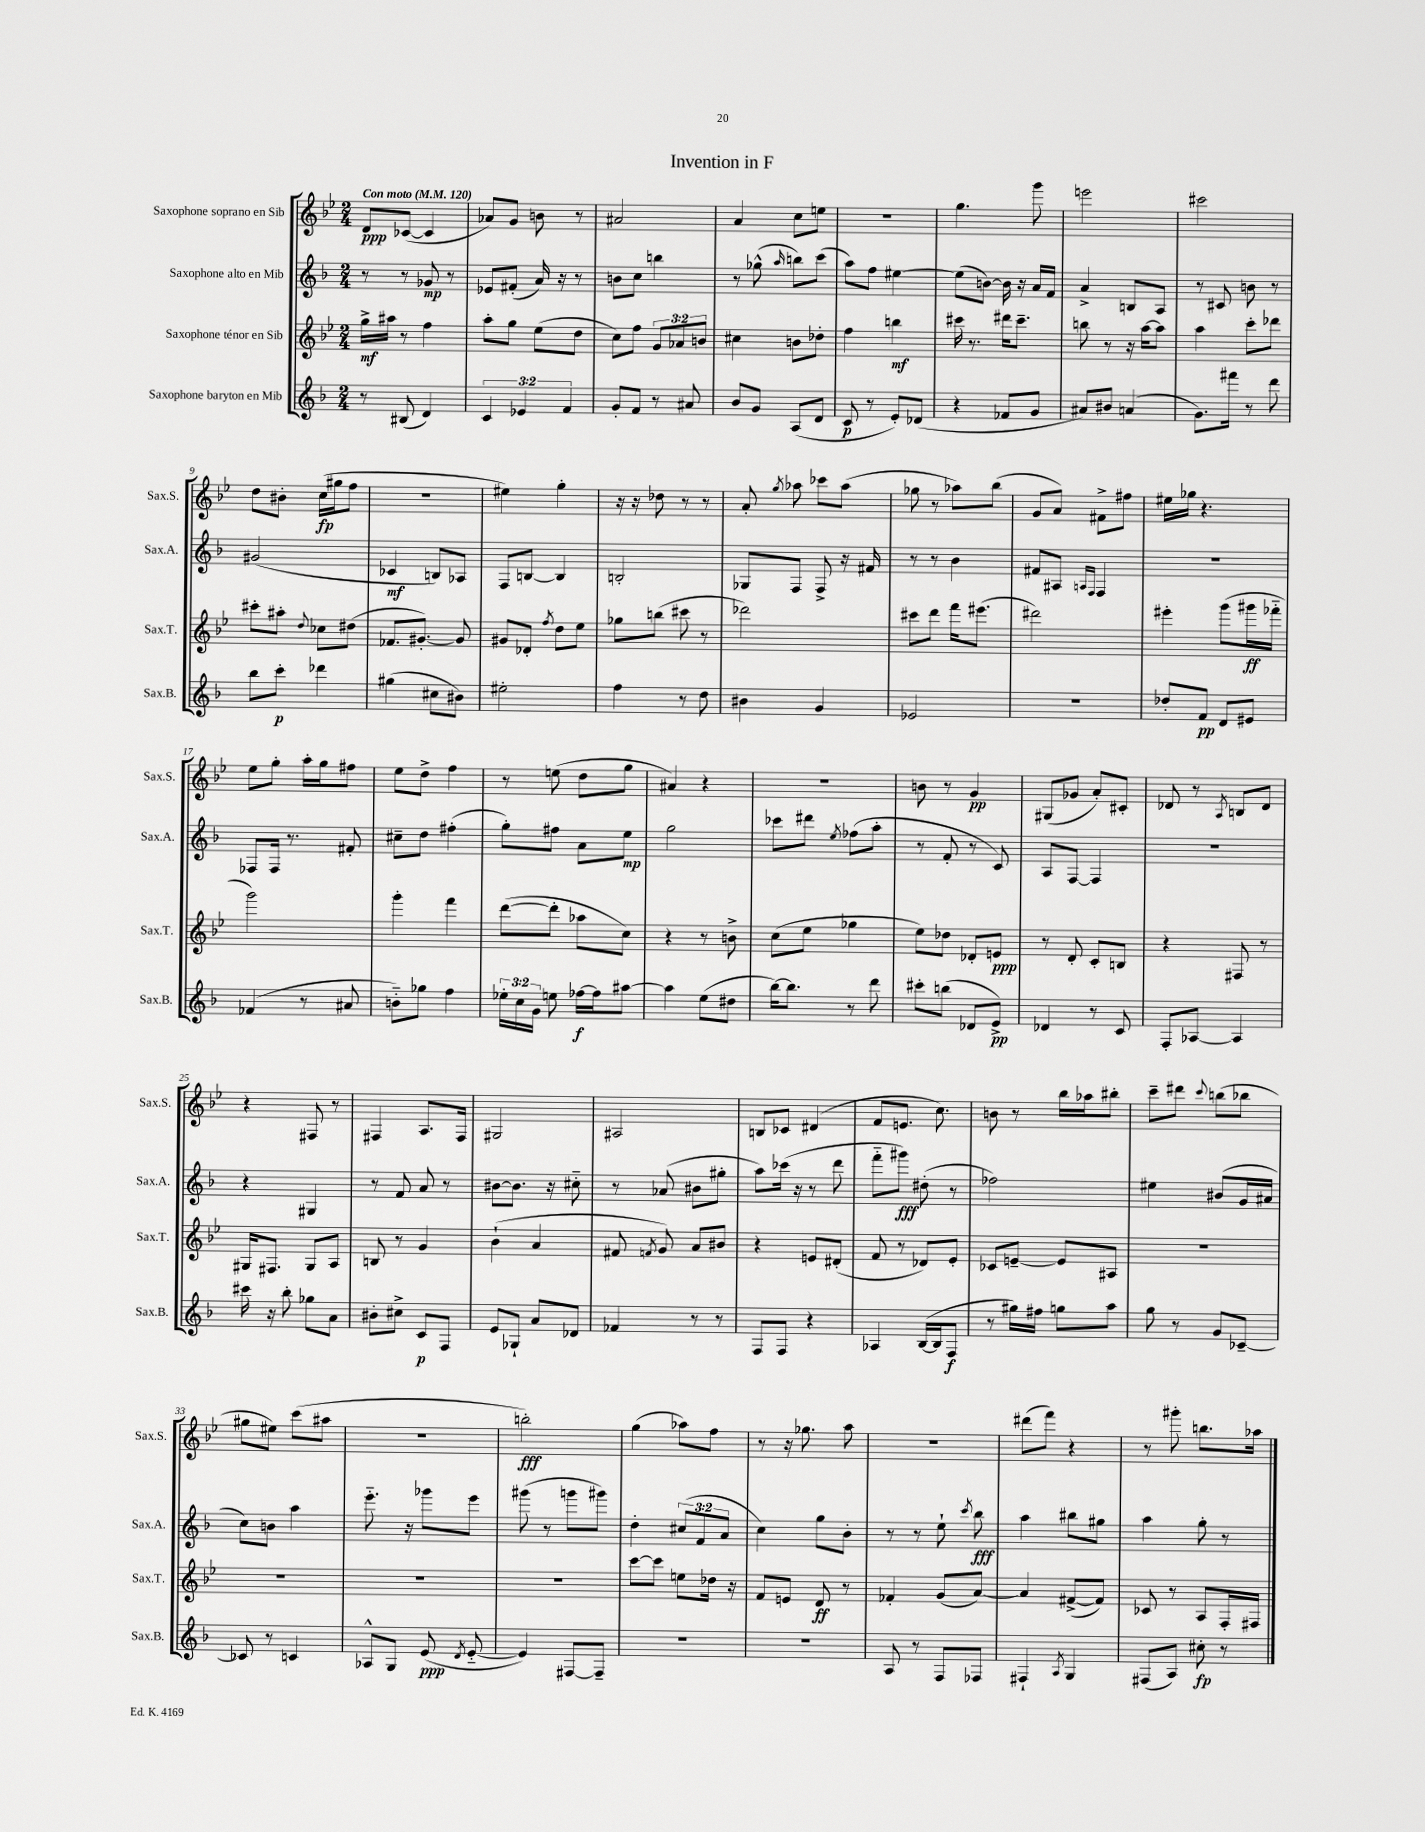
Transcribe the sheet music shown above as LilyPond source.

\header { title = "Invention in F" }
<<
\new StaffGroup <<
\new Staff = "s0" \with { instrumentName = "Saxophone soprano en Sib" shortInstrumentName = "Sax.S." } {
    \clef treble \key bes \major \numericTimeSignature \time 2/4 \tempo "Con moto" 4 = 120
    \autoBeamOff d'8[\ppp ces'8]~( ces'4 |
    aes'8[) g'8] b'8 r8 |
    ais'2 |
    a'4 c''8[ e''8] |
    R2 |
    g''4. g'''8 |
    e'''2 |
    cis'''2 |
    d''8[ bis'8]-. c''16[\fp( gis''16 f''8] |
    r2 |
    eis''4) g''4-. |
    r16 r16 des''8 r8 r8 |
    a'8-. \acciaccatura { g''8 } aes''8 ces'''8[ aes''8]( |
    ges''8 r8 aes''8[) bes''8]( |
    g'8[ a'8]) fis'8[-> fis''8] |
    eis''16[ ges''16] r4. |
    ees''8[ g''8]-. a''16[-. g''16 fis''8] |
    ees''8[ d''8]-> f''4 |
    r8 e''8( d''8[ g''8] |
    ais'4) r4 |
    R2 |
    b'8 r8 g'4\pp |
    gis8[( ges'8] a'8[-.) cis'8]-. |
    des'8 r8 \acciaccatura { a8 } b8[ des'8] |
    r4 fis8 r8 |
    fis4 a8.[ fis16] |
    gis2 |
    ais2 |
    b8[ ces'8] dis'4( |
    f'8[ e'8.] c''8.) |
    b'8 r8 bes''16[ aes''16 bis''8]-. |
    c'''8[-- dis'''8] \appoggiatura { c'''8 } b''8[( bes''8] |
    gis''8[ eis''8]) c'''8[( ais''8] |
    r2 |
    b''2-.\fff) |
    g''4( aes''8[) f''8] |
    r8 r16 ges''8. a''8 |
    R2 |
    dis'''8[( f'''8]) r4 |
    r8 gis'''8-. b''8.[ aes''16] \bar "|." |
}
\new Staff = "s1" \with { instrumentName = "Saxophone alto en Mib" shortInstrumentName = "Sax.A." } {
    \clef treble \key f \major \numericTimeSignature \time 2/4 \override Staff.TupletNumber.text = #tuplet-number::calc-fraction-text
    \autoBeamOff r8 r8 ges'8\mp r8 |
    ees'8[ fis'8]-.( a'16) r16 r8 |
    b'8[ c''8] b''4 |
    r8 ges''8-^( \grace { a''16 } b''8[) c'''8]( |
    a''8[) f''8] eis''4~ |
    eis''8[( b'8]~) b'16 r16 a'16[ f'16] |
    a'4-> b8[ a8] |
    r8 cis'8 b'8 r8 |
    gis'2( |
    ces'4\mf b8[) aes8] |
    f8[ b8]~ b4 |
    b2-. |
    ges8[ f8] f8-> r16 fis'16 |
    r8 r8 bes'4 |
    fis'8[ ais8] \grace { a16[ f16] } f4 |
    r2 |
    fes8[ fes16] r8. fis'8-. |
    cis''8[-- d''8] fis''4-.( |
    g''8[-.) fis''8] a'8[ e''8]\mp |
    g''2 |
    ces'''8[ dis'''8] \acciaccatura { e''8 } fes''8[( a''8]-. |
    r8 f'8-. r8 c'8) |
    a8[ f8]~ f4 |
    R2 |
    r4 gis4 |
    r8 f'8 a'8 r8 |
    bis'8[~ bis'8.] r16 cis''8-_ |
    r8 aes'8( bis'8[ gis''8]-. |
    a''8[) ces'''16]( r16 r8 d'''8 |
    f'''8[-_ gis'''8]\fff) dis''8-.( r8 |
    fes''2) |
    eis''4 bis'8[( g'16 ais'16] |
    c''8[) b'8] a''4 |
    e'''8.-_ r16 ges'''8[ e'''8] |
    gis'''8( r8 g'''8[ gis'''8]) |
    d''4-. \tuplet 3/2 { cis''8[( f'8 a'8] } |
    c''4) g''8[ bes'8]-. |
    r8 r8 e''8-! \acciaccatura { c'''8 } bes''8\fff |
    a''4 bis''8[ gis''8] |
    a''4 g''8-. r8 \bar "|." |
}
\new Staff = "s2" \with { instrumentName = "Saxophone ténor en Sib" shortInstrumentName = "Sax.T." } {
    \clef treble \key bes \major \numericTimeSignature \time 2/4 \override Staff.TupletNumber.text = #tuplet-number::calc-fraction-text
    \autoBeamOff g''16[->\mf ais''16] r8 f''4 |
    a''8[-. g''8] ees''8[( d''8] |
    c''8[) f''8] \tuplet 3/2 { g'8[ aes'8 b'8] } |
    cis''4 b'8[ des''8]-. |
    f''4 b''4\mf |
    cis'''16 r8. dis'''16[ cis'''8.]-- |
    b''8 r8 r16 a''16[~ a''8] |
    a''4 c'''8[-. des'''8] |
    cis'''8[-. ais''8]-. \appoggiatura { d''8 } ces''8[ dis''8]( |
    fes'8.[ gis'8.]~-.) gis'8 |
    gis'8[ des'8]-. \acciaccatura { f''8 } d''8[ ees''8] |
    ges''8[ b''8]( cis'''8 r8 |
    des'''2) |
    cis'''8[ d'''8] f'''16[ eis'''8.]( |
    dis'''2) |
    eis'''4-. g'''8[( gis'''16\ff fes'''16]-_ |
    g'''2) |
    g'''4-. f'''4 |
    d'''8[~( d'''8]-. aes''8[ c''8]) |
    r4 r8 b'8-> |
    c''8[( ees''8] ges''4 |
    ees''8[) des''8] des'8[-. e'8]\ppp |
    r8 d'8-. c'8[-. b8] |
    r4 fis8 r8 |
    gis16[ fis8.] gis8[ a8] |
    b8 r8 g'4 |
    bes'4-!( a'4 |
    fis'8 \acciaccatura { f'8 } g'8) a'8[ bis'8] |
    r4 e'8[ dis'8]-.( |
    f'8 r8 des'8[) ees'8]-. |
    ces'8[ e'8]~-- e'8[ ais8] |
    R2 |
    R2 |
    R2 |
    R2 |
    c'''8[~ c'''8] e''8[ des''16] r16 |
    f'8[ e'8] d'8\ff r8 |
    fes'4-. g'8[( a'8]~) |
    a'4 fis'8[~->( fis'8]) |
    ces'8 r8 a8[ f16-. fis16] \bar "|." |
}
\new Staff = "s3" \with { instrumentName = "Saxophone baryton en Mib" shortInstrumentName = "Sax.B." } {
    \clef treble \key f \major \numericTimeSignature \time 2/4 \override Staff.TupletNumber.text = #tuplet-number::calc-fraction-text
    \autoBeamOff r8 bis8( d'4) |
    \tuplet 3/2 { c'4 ees'4 f'4 } |
    g'8[-. f'8] r8 ais'8 |
    bes'8[ g'8] a8[( d'8] |
    c'8\p r8 e'8[-.) des'8]( |
    r4 fes'8[ g'8] |
    ais'8[) bis'8] a'4( |
    g'8.[) fis'''16] r8 d'''8 |
    bes''8[ c'''8]-.\p des'''4 |
    gis''4( cis''8[ bis'8]) |
    eis''2-. |
    f''4 r8 d''8 |
    bis'4 g'4 |
    ees'2 |
    r2 |
    des''8[-. f'8]\pp d'8[ eis'8] |
    fes'4( r8 ais'8 |
    b'8[-_) ges''8] f''4 |
    \tuplet 3/2 { ees''16[-. c''16 g'16] } e''8 fes''16[~\f fes''16 ais''8]~ |
    ais''4 e''8[( dis''8] |
    bes''16[~) bes''8.] r8 d'''8 |
    cis'''8[-. b''8]( des'8[ e'8]->\pp) |
    des'4 r8 c'8 |
    f8[-. aes8]~ aes4 |
    cis'''16 r16 bes''8-. ges''8[ a'8] |
    bis'8[-. cis''8]-> c'8[\p f8] |
    e'8[ ges8]-! a'8[ des'8] |
    fes'4 r8 r8 |
    f8[ f8] r4 |
    aes4 bes16[~( bes16 f8]\f |
    r8 gis''16[) fis''16] g''8[ a''8] |
    g''8 r8 g'8[ ces'8]~-- |
    ces'8 r8 c'4 |
    aes8[-^ g8] e'8\ppp( \acciaccatura { d'8 } e'8~-_ |
    e'4) fis8[~ fis8]-- |
    R2 |
    R2 |
    a8 r8 f8[ fes8] |
    fis4-! \acciaccatura { a8 } g4 |
    fis8[( a8]) cis''8-.\fp r8 \bar "|." |
}
>>
>>
